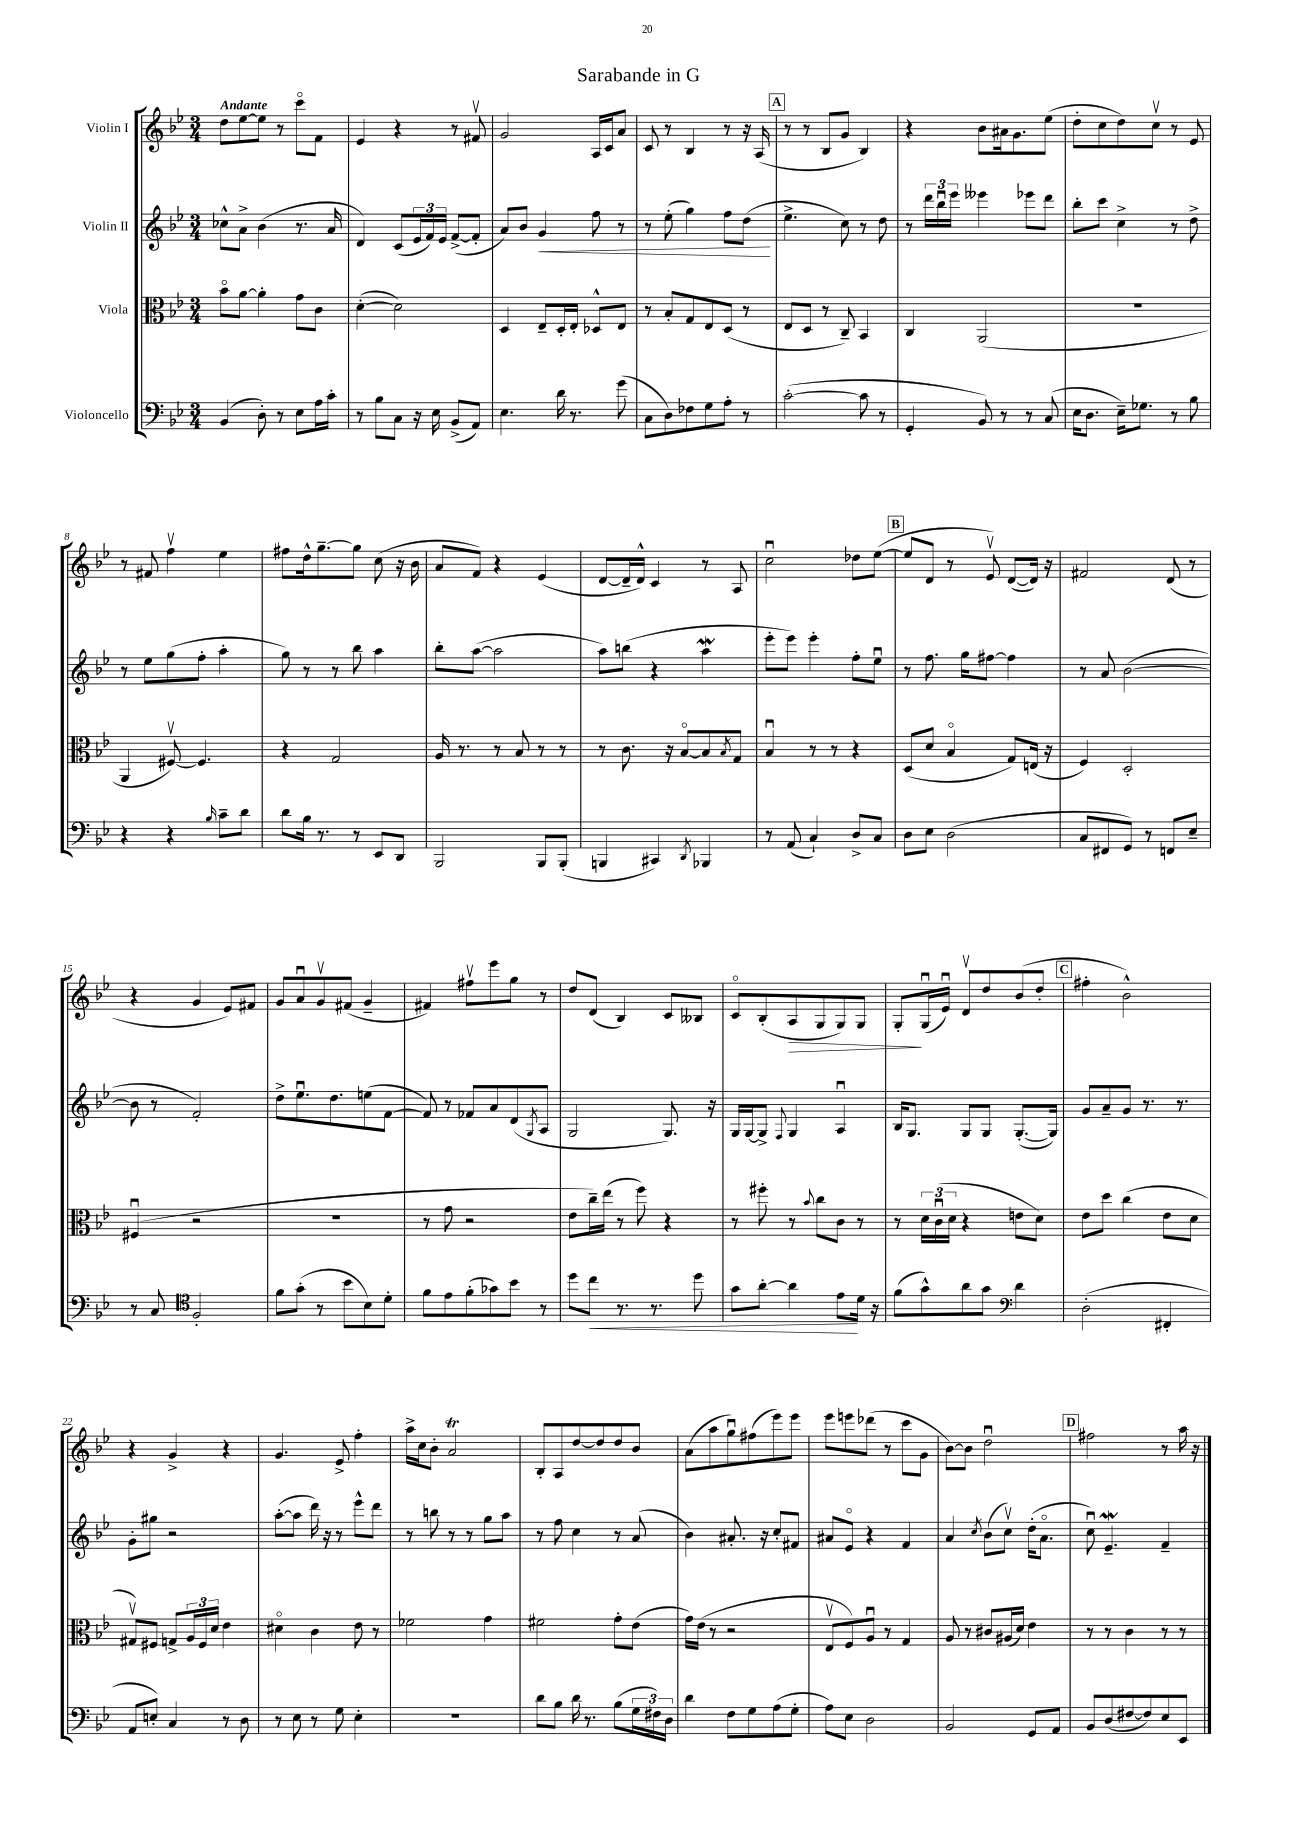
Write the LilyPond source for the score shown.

\header { title = "Sarabande in G" }
<<
\new StaffGroup <<
\new Staff = "s0" \with { instrumentName = "Violin I" } {
    \clef treble \key bes \major \numericTimeSignature \time 3/4 \tempo "Andante"
    d''8 ees''8~ ees''8 r8 c'''8\flageolet f'8 |
    ees'4 r4 r8 fis'8\upbow |
    g'2 a16 c'16 a'8 |
    c'8 r8 bes4 r8 r16 a16( |
    \mark \markup { \box "A" } r8 r8 bes8 g'8 bes4) |
    r4 bes'8 ais'16 g'8. ees''8( |
    d''8-. c''8 d''8) c''8\upbow r8 ees'8 |
    r8 fis'8 f''4\upbow ees''4 |
    fis''8 d''16-^ g''8.~-- g''8 c''8( r16 bes'16 |
    a'8 f'8) r4 ees'4( |
    d'8~ d'16-- d'16-^) c'4 r8 a8 |
    c''2\downbow des''8 ees''8~( |
    \mark \markup { \box "B" } ees''8 d'8 r8 ees'8\upbow) d'8~( d'16) r16 |
    fis'2 d'8( r8 |
    r4 g'4 ees'8) fis'8 |
    g'8 a'8\downbow g'8\upbow fis'8( g'4-- |
    fis'4) fis''8\upbow ees'''8 g''8 r8 |
    d''8 d'8( bes4) c'8 beses8 |
    c'8\flageolet bes8-.( a8\> g8 g8) g8 |
    g8-.\! g16\downbow( ees'16\downbow) d'8\upbow d''8 bes'8( d''8-. |
    \mark \markup { \box "C" } fis''4-. bes'2-^) |
    r4 g'4-> r4 |
    g'4. ees'8-> f''4-. |
    a''16-> c''16 bes'8-. a'2\trill |
    bes8-. a8 d''8~ d''8 d''8 bes'8 |
    a'8( a''8 g''8\downbow) fis''8( ees'''8) ees'''8 |
    ees'''8 e'''8 des'''8( r8 c'''8 g'8 |
    bes'8~) bes'8 d''2\downbow |
    \mark \markup { \box "D" } fis''2 r8 a''16 r16 \bar "|." |
}
\new Staff = "s1" \with { instrumentName = "Violin II" } {
    \clef treble \key bes \major \numericTimeSignature \time 3/4
    ces''8-^ a'8-> bes'4( r8. a'16 |
    d'4) c'8( \tuplet 3/2 { ees'16 f'16) ees'16 } f'8~->( f'8-. |
    a'8) bes'8 g'4\< f''8 r8 |
    r8 ees''8-.( g''4) f''8 d''8\!( |
    \mark \markup { \box "A" } ees''4.-> c''8) r8 d''8 |
    r8 \tuplet 3/2 { d'''16 bes''16\downbow ees'''16 } eeses'''4 ees'''8 d'''8 |
    bes''8-. c'''8 c''4-> r8 d''8-> |
    r8 ees''8 g''8( f''8-. a''4-. |
    g''8) r8 r8 bes''8 a''4 |
    bes''8-. a''8~( a''2 |
    a''8) b''8( r4 a''4\mordent |
    ees'''8-. ees'''8) ees'''4-. f''8-. ees''8\downbow |
    \mark \markup { \box "B" } r8 f''8. g''16 fis''8~ fis''4 |
    r8 a'8 bes'2~( |
    bes'8 r8 f'2-.) |
    d''8-> ees''8.\downbow d''8. e''8( f'8~ |
    f'8) r8 fes'8 a'8 d'8( \acciaccatura { g8 } a8 |
    g2 g8.) r16 |
    g16 g16~ g8-> \appoggiatura { f8 } g4 a4\downbow |
    bes16 g8. g8 g8 g8.~-.( g16) |
    \mark \markup { \box "C" } g'8 a'8-- g'8 r8. r8. |
    g'8-. gis''8 r2 |
    a''8~-.( a''8 d'''16) r16 r8 ees'''8-^ d'''8 |
    r8 b''8 r8 r8 g''8 a''8 |
    r8 f''8 c''4 r8 a'8( |
    bes'4) ais'8.-. r16 c''8-. fis'8 |
    ais'8 ees'8\flageolet r4 f'4 |
    a'4 \acciaccatura { c''8 } bes'8( c''8\upbow) d''16-.( a'8.\flageolet |
    \mark \markup { \box "D" } c''8\downbow) ees'4.--\mordent f'4-- \bar "|." |
}
\new Staff = "s2" \with { instrumentName = "Viola" } {
    \clef alto \key bes \major \numericTimeSignature \time 3/4
    bes'8\flageolet a'8~ a'4-. g'8 c'8 |
    d'4~-.( d'2) |
    d4 ees8-- d16-. ees16-. des8-^ ees8 |
    r8 bes8-. g8 ees8 d8( r8 |
    \mark \markup { \box "A" } ees8 d8 r8 c8--) bes,4 |
    c4 a,2( |
    R2. |
    a,4 fis8~\upbow) fis4. |
    r4 g2 |
    a16 r8. r8 bes8 r8 r8 |
    r8 c'8. r16 bes8~\flageolet bes8 \acciaccatura { bes8 } g8 |
    bes4\downbow r8 r8 r4 |
    \mark \markup { \box "B" } d8( d'8 bes4\flageolet g8) e16( r16 |
    f4) d2-. |
    fis4\downbow( r2 |
    R2. |
    r8 g'8 r2 |
    ees'8 c''16--) ees''16( r8 f''8) r4 |
    r8 fis''8-. r8 \appoggiatura { bes'8 } c''8 c'8 r8 |
    r8 \tuplet 3/2 { d'16 c'16\downbow( d'16 } r4 e'8 d'8) |
    \mark \markup { \box "C" } ees'8 d''8 c''4( ees'8 d'8 |
    gis8\upbow) fis8 g8-> \tuplet 3/2 { a16 fis16 d'16 } ees'4 |
    dis'4\flageolet c'4 ees'8 r8 |
    fes'2 g'4 |
    fis'2 g'8-. ees'8( |
    g'16) ees'16( r8 r2 |
    ees8\upbow f8) a8\downbow r8 g4 |
    a8 r8 cis'8 ais16( d'16) ees'4 |
    \mark \markup { \box "D" } r8 r8 c'4 r8 r8 \bar "|." |
}
\new Staff = "s3" \with { instrumentName = "Violoncello" } {
    \clef bass \key bes \major \numericTimeSignature \time 3/4
    bes,4( d8-.) r8 ees8 a16 c'16-. |
    r8 bes8 c8 r16 ees16 bes,8->( a,8) |
    ees4. d'16 r8. g'8( |
    c8 d8) fes8 g8 a8-. r8 |
    \mark \markup { \box "A" } c'2~-.( c'8 r8 |
    g,4-. bes,8) r8 r8 c8( |
    ees16 d8. ees16--) ges8. r8 bes8 |
    r4 r4 \grace { bes16 } c'8-- d'8 |
    d'8 bes16 r8. r8 ees,8 d,8 |
    bes,,2 bes,,8 bes,,8-.( |
    b,,4 cis,4) \acciaccatura { d,8 } bes,,4 |
    r8 a,8( c4-!) d8-> c8 |
    \mark \markup { \box "B" } d8 ees8 d2( |
    c8 fis,8 g,8) r8 f,8 ees8-- |
    r8 c8 \clef tenor f2-. |
    f'8 g'8-.( r8 bes'8 bes8) d'8-. |
    f'8 ees'8 f'8-.( ges'8) bes'8 r8 |
    d''8 c''8\< r8. r8. d''8 |
    g'8 a'8~-. a'4 ees'8\! d'16 r16 |
    f'8( g'8-^) a'8 g'8 \clef bass d'4 |
    \mark \markup { \box "C" } d2-.( fis,4-. |
    a,8 e8-.) c4 r8 d8 |
    r8 ees8 r8 g8 ees4-. |
    R2. |
    d'8 bes8 d'16 r8. bes8( \tuplet 3/2 { g16 fis16) d16 } |
    d'4 f8 g8 a8( g8-. |
    a8) ees8 d2 |
    bes,2 g,8 a,8 |
    \mark \markup { \box "D" } bes,8 d8( fis8~ fis8) ees8 ees,8 \bar "|." |
}
>>
>>
